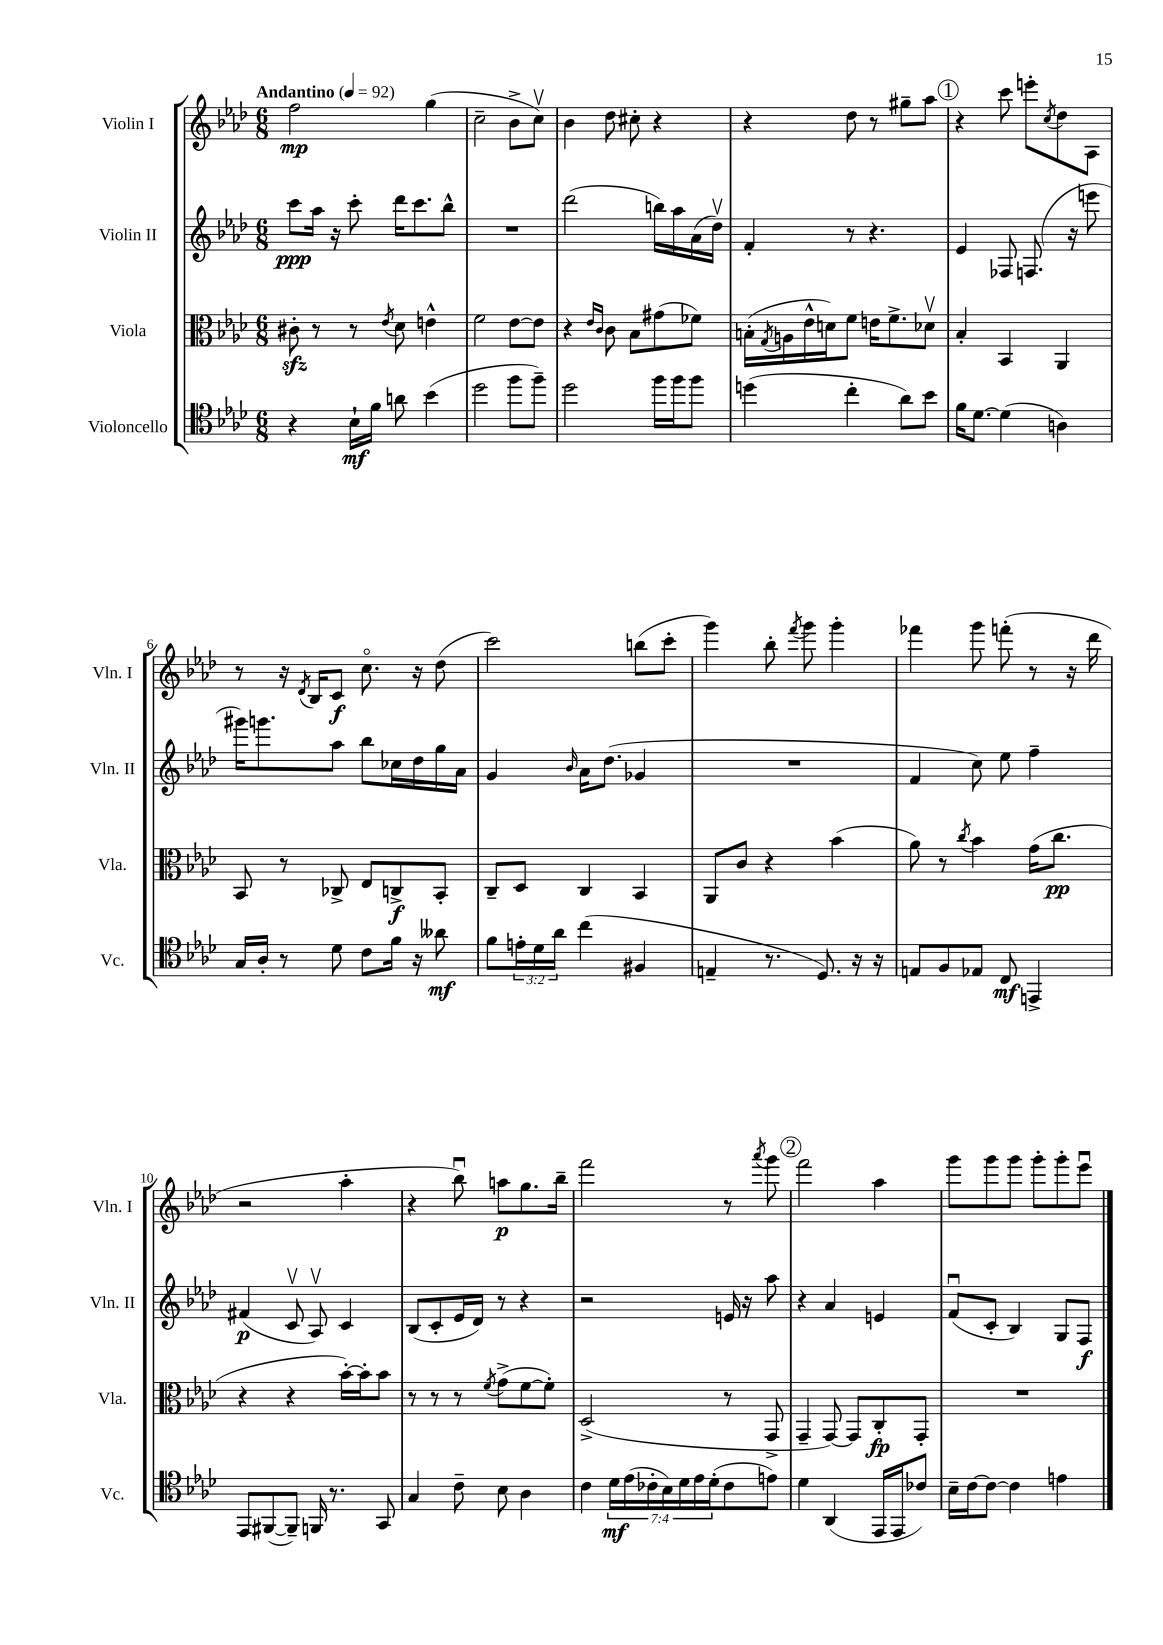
<<
\new StaffGroup <<
\new Staff = "s0" \with { instrumentName = "Violin I" shortInstrumentName = "Vln. I" } {
    \clef treble \key aes \major \numericTimeSignature \time 6/8 \tempo "Andantino" 4 = 92
    f''2\mp g''4( |
    c''2-- bes'8-> c''8\upbow) |
    bes'4 des''8 cis''8-. r4 |
    r4 des''8 r8 gis''8-- aes''8 |
    \mark \markup { \circle "1" } r4 c'''8 e'''8-. \acciaccatura { c''8 } des''8 aes8 |
    r8 r16 \acciaccatura { des'8 } bes16 c'8\f c''8.\flageolet r16 des''8( |
    c'''2) b''8( c'''8-. |
    g'''4) bes''8-. \acciaccatura { f'''8 } g'''8 g'''4-. |
    fes'''4 g'''8 f'''8-.( r8 r16 des'''16 |
    r2 aes''4-. |
    r4 bes''8\downbow) a''8\p g''8. bes''16-- |
    f'''2 r8 \acciaccatura { aes'''8 } g'''8 |
    \mark \markup { \circle "2" } f'''2 aes''4 |
    g'''8 g'''8 g'''8 g'''8-. g'''8-. ees'''8\downbow \bar "|." |
}
\new Staff = "s1" \with { instrumentName = "Violin II" shortInstrumentName = "Vln. II" } {
    \clef treble \key aes \major \numericTimeSignature \time 6/8
    c'''8\ppp aes''16 r16 c'''8-. des'''16 c'''8. bes''8-^ |
    R2. |
    des'''2( b''16) aes''16 aes'16( des''16\upbow) |
    f'4-. r8 r4. |
    \mark \markup { \circle "1" } ees'4 fes8 f8.( r16 e'''8 |
    gis'''16) g'''8. aes''8 bes''8 ces''16 des''16 g''16 aes'16 |
    g'4 \grace { bes'16 } aes'16 des''8.( ges'4 |
    R2. |
    f'4 c''8) ees''8 f''4-- |
    fis'4\p( c'8\upbow aes8\upbow) c'4 |
    bes8( c'8-. ees'16 des'16) r8 r4 |
    r2 e'16 r16 aes''8 |
    \mark \markup { \circle "2" } r4 aes'4 e'4 |
    f'8\downbow( c'8-. bes4) g8 f8\f \bar "|." |
}
\new Staff = "s2" \with { instrumentName = "Viola" shortInstrumentName = "Vla." } {
    \clef alto \key aes \major \numericTimeSignature \time 6/8
    cis'8-.\sfz r8 r8 \acciaccatura { ees'8 } des'8 e'4-^ |
    f'2 ees'8~ ees'8 |
    r4 \grace { ees'16 c'16 } c'8 bes8 gis'8( fes'8) |
    b16-.( \acciaccatura { g8 } a16 ees'16-^ d'16) f'8 e'16 f'8.-> des'8\upbow |
    \mark \markup { \circle "1" } bes4-. bes,4 aes,4 |
    bes,8 r8 ces8-> ees8 c8->\f bes,8-. |
    c8-- des8 c4 bes,4 |
    aes,8 c'8 r4 bes'4( |
    aes'8) r8 \acciaccatura { c''8 } bes'4 g'16( c''8.\pp |
    r4 r4 bes'16~-.) bes'16-. bes'8 |
    r8 r8 r8 \acciaccatura { f'8 } g'8->( f'8~ f'8-.) |
    des2->( r8 g,8-> |
    \mark \markup { \circle "2" } g,4-- g,8~) g,8 c8-.\fp g,8-. |
    R2. \bar "|." |
}
\new Staff = "s3" \with { instrumentName = "Violoncello" shortInstrumentName = "Vc." } {
    \clef tenor \key aes \major \numericTimeSignature \time 6/8 \override Staff.TupletNumber.text = #tuplet-number::calc-fraction-text
    r4 bes16-!\mf f'16 a'8 bes'4( |
    des''2 f''8 f''8--) |
    des''2 f''16 f''16 f''8 |
    d''4( c''4-. aes'8) bes'8 |
    \mark \markup { \circle "1" } f'16 des'8.~ des'4( a4) |
    g16 aes16-. r8 des'8 c'8 f'16 r16 aeses'8\mf |
    f'8 \tuplet 3/2 { e'16-. des'16 aes'16 } c''4( fis4 |
    e4-- r8. des8.) r16 r16 |
    e8 f8 ees8 c8\mf e,4-> |
    ees,8 fis,8~( fis,8--) f,16 r8. g,8 |
    g4 c'8-- bes8 aes4 |
    c'4 \tuplet 7/4 { des'16\mf ees'16( ces'16-. bes16) des'16 ees'16 des'16-.( } ces'8 e'8) |
    \mark \markup { \circle "2" } des'4 aes,4( ees,16 ees,16 ces'8) |
    bes16-- c'16~ c'8~ c'4 e'4 \bar "|." |
}
>>
>>
